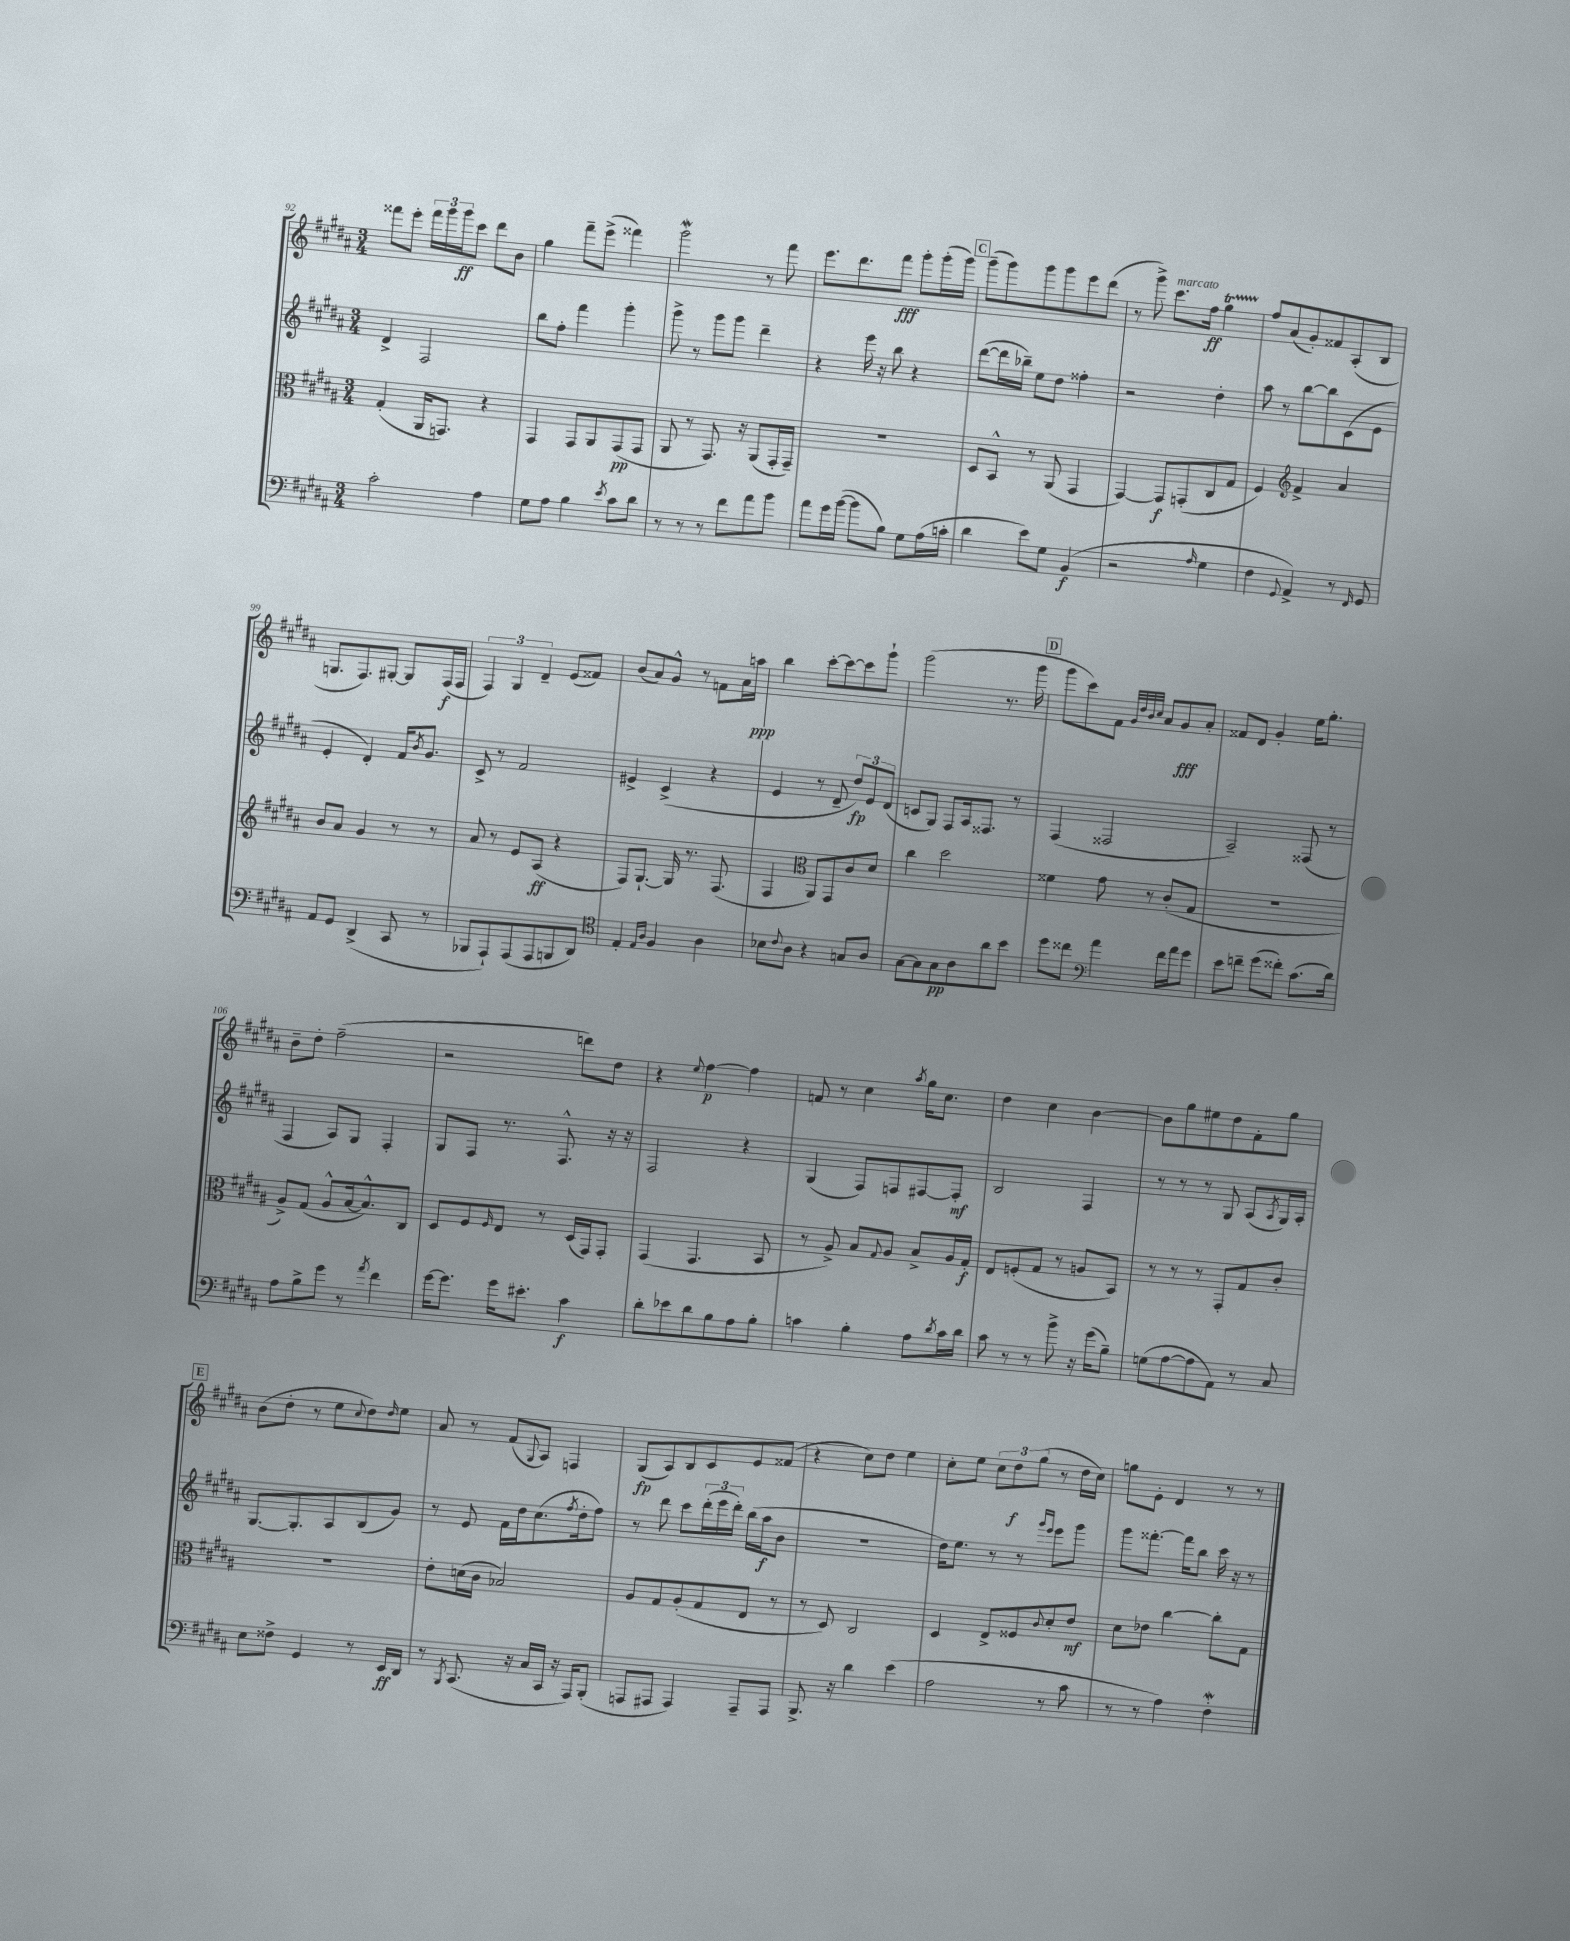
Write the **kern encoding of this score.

**kern	**kern	**kern	**kern
*staff4	*staff3	*staff2	*staff1
*clefF4	*clefC3	*clefG2	*clefG2
*k[f#c#g#d#a#]	*k[f#c#g#d#a#]	*k[f#c#g#d#a#]	*k[f#c#g#d#a#]
*M3/4	*M3/4	*M3/4	*M3/4
2c#'	(4G#'	4d#^	8fff##
.	.	.	8eee'
.	16AA#	2F#	24fff##
.	.	.	24ggg#
.	8.GG)	.	.
.	.	.	24ggg#
.	.	.	8ccc#
4A#	4r	.	8ddd#
.	.	.	8b
=	=	=	=
8G#	4GG#	8bb	4gg#
8A#	.	8ff#'	.
4B	8GG#	4fff#	8fff#~
.	8AA#	.	(8eee^
8qe	.	.	.
8c#	(8GG#	4ggg#'	4fff##)
8d#	8GG#	.	.
=	=	=	=
8r	8AA#	8ggg#^	2ggg#
8r	8r	8r	.
8r	8.GG#)	8ggg#	.
8f#	.	8ggg#	.
.	16r	.	.
8a#	(8AA#	4ddd#~	8r
8b	16GG#'	.	8fff#
.	16GG#~)	.	.
=	=	=	=
8a#	2.r	4r	8.eee
16g#	.	.	.
([16b	.	.	8.ddd#
8b]	.	16eee	.
.	.	16r	.
8B)	.	8bb	8fff#
8G#	.	4r	8ggg#'
(16A#	.	.	(16ggg#'
16c'	.	.	16ggg#)
=	=	=	=
4d#	8D#	([8ddd#	(8ggg#~
.	8BB^^	16ddd#]	8ggg#)
.	.	16bb-~)	.
8e)	8r	8ee	8ggg#
8G#	(8AA#	8dd#	8ggg#
(4BB	4GG#	4ff##'	8eee
.	.	.	(8ddd#
=	=	=	=
2r	[4GG#)	2r	8r
.	.	.	8ggg#^)
.	8GG#]	.	8.ccc#
.	(8GG'	.	.
.	.	.	16ff#
16qqA#	.	.	.
4G#	8C#	4dd#'	4gg#
.	8G#	.	.
=	=	=	=
4F#	4F#)	8aa#	8ff#
.	.	8r	(8a#
*	*clefG2	*	*
8qqGG#	.	.	.
4AA#^)	4f#^	[8bb	8g#')
.	.	8bb]	8f##
8r	4a#	(8c#	(8A#'
16qqFF#	.	.	.
8GG#	.	8e	8B
=	=	=	=
8AA#	8b	4e'	8.G
8GG#	8a#	.	.
.	.	.	8.F#)
(4DD#^	4g#	4d#')	.
.	.	.	[8G#'
8CC#	8r	16f#	8G#]
.	.	8qb	.
.	.	8.g#	.
8r	8r	.	(16F#
.	.	.	16F#
=	=	=	=
8BBB-	8a#	8c#^	6F#)
8AAA#`)	8r	8r	.
.	.	.	6G#
(8AAA#	8e	2f#	.
.	.	.	6d#~
8AAA#	(8A#	.	.
8BBB	4r	.	(8e
8DD#)	.	.	8f##)
=	=	=	=
*clefC4	*	*	*
4E'	8F#)	4e#^	(8b
.	[8.G#`	.	8a#)
16qqE	.	.	.
16qqA#	.	.	.
4F#	.	(4c#^	8g#^^
.	16G#]	.	.
.	8.r	.	8r
4A#	.	4r	8f
.	(8.F#	.	.
.	.	.	16a#
.	.	.	16aa
=	=	=	=
8B-	4F#	4e	4bb
8qqc#	.	.	.
8A#	.	.	.
*	*clefC3	*	*
4r	8AA#)	8r	[8ccc#'
.	8GG#	8d#~	8ccc#_
8G	8c#	12dd#)	8ccc#]
.	.	12e	.
8A#	8d#	.	8ggg#`
.	.	(12d#	.
=	=	=	=
[8G#	4cc#	8c	(2ggg#
8G#]	.	8G#)	.
8G#	2dd#	8F#	.
8A#	.	16A#	.
.	.	8.F##	.
8a#	.	.	8.r
8b	.	8r	.
.	.	.	16ggg#
=	=	=	=
8dd#	4f##	(4F#	8ggg#
8cc##	.	.	8ccc#)
*clefF4	*	*	*
4a#	8g#	2F##	8f#
.	.	.	32qqg#
.	.	.	32qqdd#
.	.	.	32qqb
.	.	.	32qqcc#
.	8r	.	8a#
16f#	(8c#'	.	8g#
16a#	.	.	.
8g#	8G#	.	8a#'
=	=	=	=
8e	2.r	2A#~)	8f##
8f~	.	.	8d#
(8g#	.	.	4g#'
8f##')	.	.	.
(8.c#	.	(8F##	16ee
.	.	.	8.gg#'
.	.	8r	.
16d#)	.	.	.
=	=	=	=
8A#	8A#^)	4F#	8b~
8B^	(8G#	.	8dd#'
8g#	8A#^^	8A#)	(2ff#~
8r	[16B	8G#	.
.	8.B^^])	.	.
8qa#	.	.	.
4f#	.	4F#'	.
.	8C#	.	.
=	=	=	=
[16g#	8D#	8G#	2r
8.g#]	.	.	.
.	8F#	8F#	.
.	16qqF#	.	.
16g#	8E	8.r	.
8.e#'	.	.	.
.	8r	.	.
.	.	8.F#^^	.
4c#	(16D#	.	8ddd)
.	16GG#)	.	.
.	8GG#'	16r	8dd#
.	.	16r	.
=	=	=	=
8d#'	(4GG#	2F#	4r
8e-	.	.	.
.	.	.	8qqee
8d#	4.GG#	.	[4ff#
8B	.	.	.
8A#	.	4r	4ff#]
8B'	8BB	.	.
=	=	=	=
4c	8r	(4G#	8f
.	8A#^)	.	8r
4B'	8B	8F#)	4cc#
.	8qqG#	.	.
.	8A#	8F	.
.	.	.	8qaa#
8A#	8B^	[8F#	16gg#
.	.	.	8.cc#
8qd#	.	.	.
16c	16A#	8F#']	.
16d#	16G#'	.	.
=	=	=	=
8c#	8E	2B	4dd#
8r	(8F'	.	.
8r	8G#	.	4cc#
8b^	8r	.	.
16r	8A	4F#	[4b
(16g#	.	.	.
8B~)	8BB)	.	.
=	=	=	=
(8G	8r	8r	8b]
[8A#	8r	8r	8gg#
8A#]	8r	8r	8ee#
8AA#)	8GG#'	8G#	8dd#
8r	8G#	(8A#	8f#'
.	.	8qA#	.
8C#	8c#'	16G#)	8gg#
.	.	16A#'	.
=	=	=	=
8E	2.r	[8.G#	(8b
8F##^	.	.	8dd#'
.	.	8.G#']	.
4GG#	.	.	8r
.	.	8A#	8ee
.	.	.	8qqcc#
8r	.	(8B	8dd#)
.	.	.	16qqdd#
16EE	.	8g#)	8ee
16DD#	.	.	.
=	=	=	=
8r	8e'	8r	8a#
8qBBB	.	.	.
(8.CC#	(16d	8e	8r
.	16c#	.	.
.	2B-)	16f#	(8f#
16r	.	16dd#	.
.	.	.	8qqG#
16C#	.	(8.cc#	8A#)
16CC#	.	.	.
16r	.	.	4F
.	.	8qff#	.
16AAA#)	.	16dd#'	.
(8BBB'	.	8ff#)	.
=	=	=	=
8AAA	8A#	8r	(8G#
8AAA#	8G#	8ddd#	8A#)
4AAA#)	(8A#'	8ccc#	8B
.	8G#	(24ddd#'	8c#
.	.	24eee	.
.	.	24ddd#')	.
8AAA#~	8E	(16bb	8e
.	.	16aa#	.
8AAA#	8r	8b	(8f##
=	=	=	=
8.BBB^	8r	2.r	4r
.	8D#)	.	.
16r	.	.	.
4d#	2C#	.	8cc#)
.	.	.	8dd#
(4e	.	.	4ee
=	=	=	=
2A#	4D#	16dd#)	8cc#'
.	.	8.ee	.
.	.	.	8ee
.	8E^	8r	12cc#
.	.	.	12dd#
.	8F##	8r	.
.	.	.	(12gg#
.	.	16qqggg#	.
.	8qqc#	16qqeee	.
8r	8d#'	8eee	8r
8c#	8e	8ggg#	16dd#
.	.	.	16cc#)
=	=	=	=
8r	8d#	8ggg#	8gg
8r	8e-	[8.fff##'	8e'
4A#)	[4cc#	.	4d#
.	.	16fff##]	.
.	.	8bb	.
4F#'	8cc#']	16ccc#	8r
.	.	16r	.
.	8G#	8r	8r
==	==	==	==
*-	*-	*-	*-
